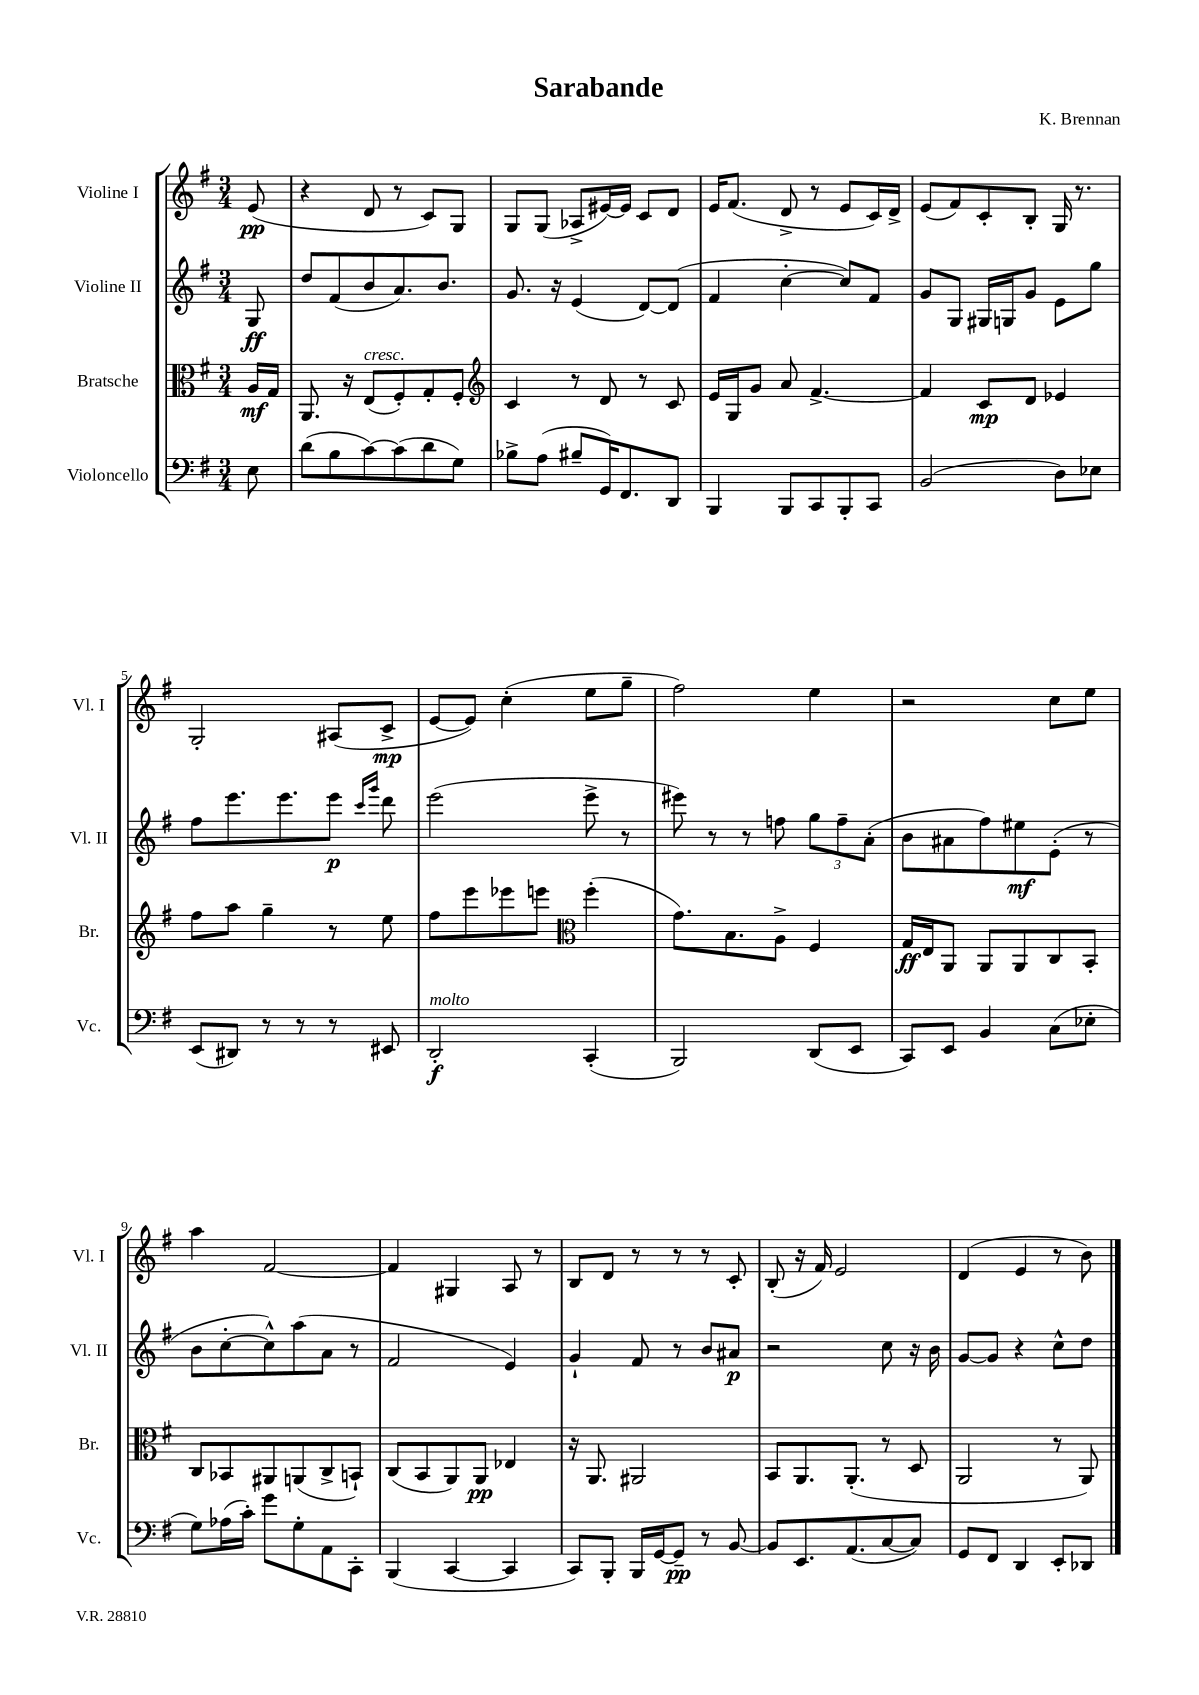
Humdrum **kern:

**kern	**kern	**kern	**kern
*staff4	*staff3	*staff2	*staff1
*clefF4	*clefC3	*clefG2	*clefG2
*k[f#]	*k[f#]	*k[f#]	*k[f#]
*M3/4	*M3/4	*M3/4	*M3/4
8E	16A	8G	(8e
.	16G	.	.
=	=	=	=
(8d	8.AA	8dd	4r
8B	.	(8f#	.
.	16r	.	.
[8c)	(8E	8b	8d
(8c]	8F#')	8.a)	8r
8d	8G'	.	8c)
.	.	8.b	.
8G)	8F#'	.	8G
=	=	=	=
*	*clefG2	*	*
8B-^	4c	8.g	8G
(8A	.	.	(8G
.	.	16r	.
8B#~	8r	(4e	8A-^
16GG)	8d	.	[16e#)
8.FF#	.	.	16e#]
.	8r	[8d)	8c
8DD	8c	(8d]	8d
=	=	=	=
4BBB	16e	4f#	16e
.	16G	.	(8.f#
.	8g	.	.
8BBB	8a	[4cc'	8d^
8CC	[4.f#^	.	8r
8BBB'	.	8cc])	8e
8CC	.	8f#	16c)
.	.	.	16d^
=	=	=	=
(2BB	4f#]	8g	(8e
.	.	8G	8f#)
.	8c	16G#	8c'
.	.	16G	.
.	8d	8g	8B'
8D)	4e-	8e	16G
.	.	.	8.r
8E-	.	8gg	.
=	=	=	=
(8EE	8ff#	8ff#	2G'
8DD#)	8aa	8.eee	.
8r	4gg~	.	.
.	.	8.eee	.
8r	.	.	.
8r	8r	8eee	(8A#
.	.	16qqccc	.
.	.	16qqggg	.
8EE#	8ee	8ddd	8c^
=	=	=	=
2DD'	8ff#	(2eee	[8e
.	8eee	.	8e])
.	8eee-	.	(4cc'
.	8eee	.	.
*	*clefC3	*	*
(4CC'	(4ff#'	8eee^	8ee
.	.	8r	8gg~
=	=	=	=
2BBB)	8.g)	8eee#)	2ff#)
.	.	8r	.
.	8.B	.	.
.	.	8r	.
.	8A^	8ff	.
(8DD	4F#	12gg	4ee
.	.	12ff~	.
8EE	.	.	.
.	.	(12a'	.
=	=	=	=
8CC)	16G	8b	2r
.	16E	.	.
8EE	8AA	8a#	.
4BB	8AA	8ff#)	.
.	8AA	8ee#	.
(8C	8C	(8e'	8cc
8E-'	8BB'	8r	8ee
=	=	=	=
8G)	8C	8b	4aa
(16A-	8BB-	[8cc'	.
16c')	.	.	.
8g	8AA#	8cc^^])	[2f#
8G'	(8AA	(8aa	.
8AA	8C^	8a	.
8CC'	8BB`)	8r	.
=	=	=	=
(4BBB	(8C	2f#	4f#]
.	8BB	.	.
[4CC	8AA)	.	4G#
.	8AA	.	.
4CC]	4E-	4e)	8A
.	.	.	8r
=	=	=	=
8CC)	16r	4g`	8B
.	8.AA	.	.
8BBB'	.	.	8d
16BBB	2AA#	8f#	8r
[16GG	.	.	.
8GG~]	.	8r	8r
8r	.	8b	8r
[8BB	.	8a#	8c'
=	=	=	=
8BB]	8BB	2r	(8B'
8.EE	8.AA	.	16r
.	.	.	16f#)
.	.	.	2e
(8.AA	(8.AA'	.	.
[8C	8r	8cc	.
8C])	8D	16r	.
.	.	16b	.
=	=	=	=
8GG	2AA	[8g	(4d
8FF#	.	8g]	.
4DD	.	4r	4e
8EE'	8r	8cc^^	8r
8DD-	8AA)	8dd	8b)
==	==	==	==
*-	*-	*-	*-
